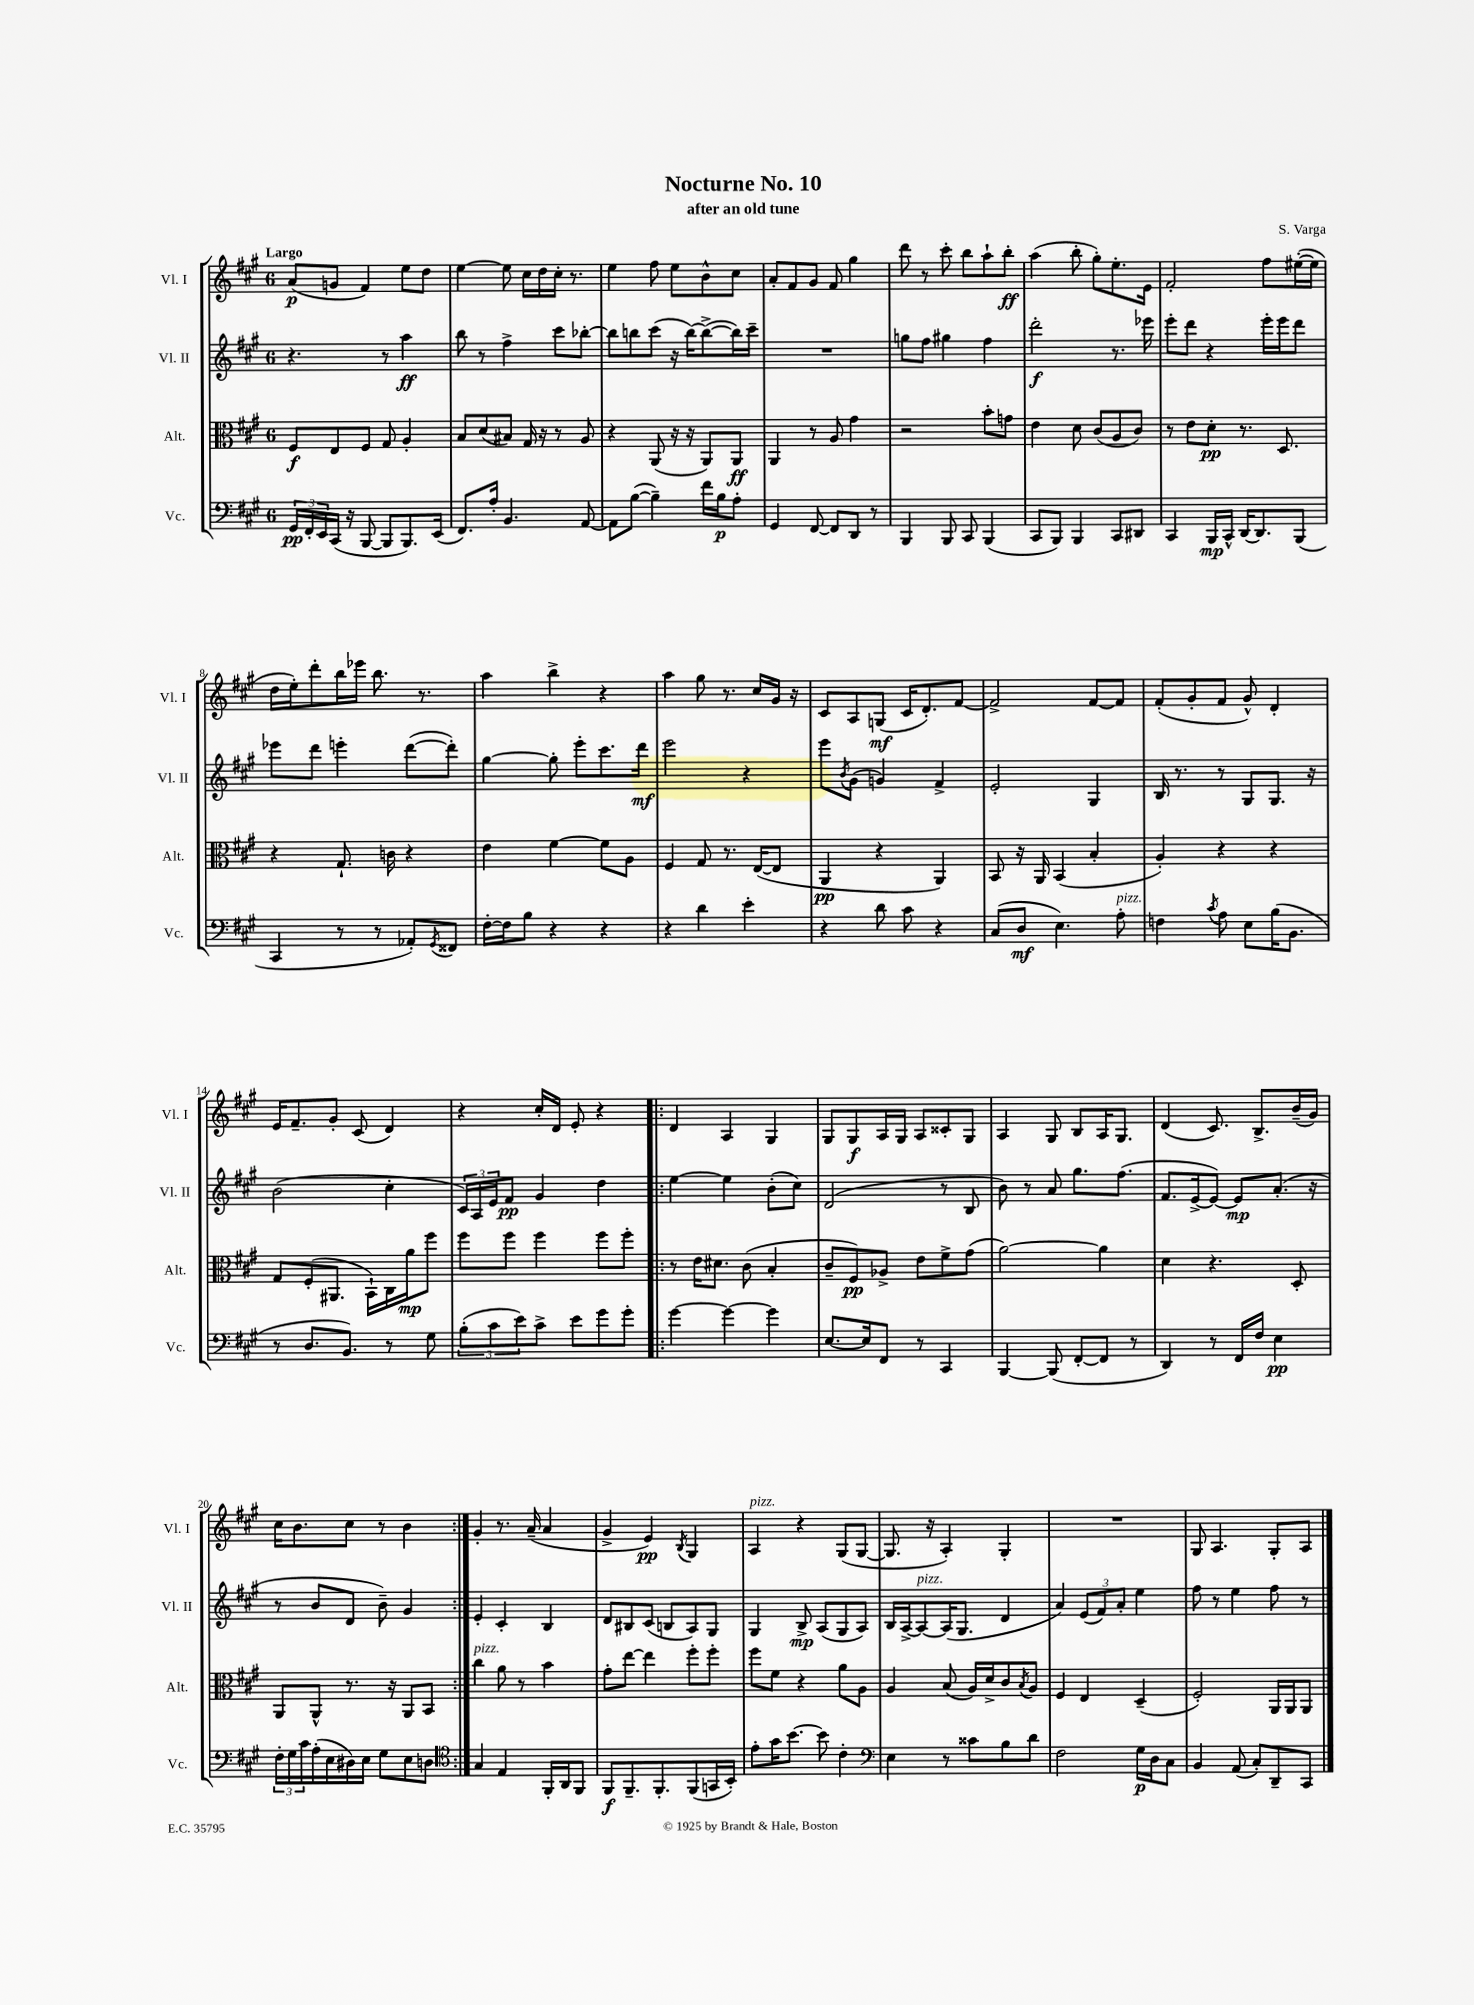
\header { title = "Nocturne No. 10" composer = "S. Varga" subtitle = "after an old tune" }
<<
\new StaffGroup <<
\new Staff = "s0" \with { instrumentName = "Vl. I" shortInstrumentName = "Vl. I" } {
    \clef treble \key a \major \once \override Staff.TimeSignature.style = #'single-digit \time 6/8 \tempo "Largo"
    a'8\p( g'8 fis'4) e''8 d''8 |
    e''4~ e''8 cis''16 d''16 cis''16-. r8. |
    e''4 fis''8 e''8 b'8-^ cis''8 |
    a'8-. fis'8 gis'8 fis'8 gis''4 |
    d'''8 r8 cis'''8-. b''8 a''8-! b''8-.\ff |
    a''4( b''8-. gis''8-.) e''8.-. e'16 |
    fis'2-. fis''8 eis''16~-.( eis''16 |
    d''16 e''16-.) d'''8-. b''16 ees'''16 b''8. r8. |
    a''4 b''4-> r4 |
    a''4 gis''8 r8. cis''16 gis'16 r16 |
    cis'8 a8 g8\mf( cis'16 d'8.-.) fis'8~ |
    fis'2-> fis'8~ fis'8 |
    fis'8-.( gis'8-. fis'8 gis'8-^) d'4-. |
    e'16 fis'8.-- gis'8-. cis'8( d'4) |
    r4 cis''16-. d'16 e'8-. r4 |
    \repeat volta 2 { d'4 a4 gis4 |
    gis8 gis8\f a16 gis16 a8 cisis'8-. gis8 |
    a4 gis8 b8 a16 gis8. |
    d'4( cis'8.) b8.-> b'16--( gis'16) |
    cis''16 b'8. cis''8 r8 b'4 | }
    gis'4-. r8. a'16--( a'4 |
    gis'4-> e'4\pp) \acciaccatura { b8 } gis4 |
    a4^\markup { \italic "pizz." } r4 gis8( gis8~ |
    gis8. r16 a4-.) gis4-. |
    R2. |
    gis8 a4. gis8-. a8 \bar "|." |
}
\new Staff = "s1" \with { instrumentName = "Vl. II" shortInstrumentName = "Vl. II" } {
    \clef treble \key a \major \once \override Staff.TimeSignature.style = #'single-digit \time 6/8
    r4. r8 a''4\ff |
    b''8 r8 fis''4-> cis'''8 bes''8~-. |
    bes''8 b''8 cis'''8( r16 b''16~) b''8~->( b''16) cis'''16-- |
    R2. |
    g''8 fis''8 gis''4 fis''4 |
    d'''2-.\f r8. ees'''16 |
    e'''8-. d'''8 r4 e'''16-. e'''16 d'''8 |
    ees'''8 d'''8 e'''4-. d'''8~( d'''8-.) |
    gis''4~ gis''8-. e'''8-. cis'''8. d'''16\mf |
    e'''2 r4 |
    e'''8 \acciaccatura { b'8 } gis'8( g'4) fis'4-> |
    e'2-. gis4 |
    b16 r8. r8 gis8 gis8. r16 |
    b'2( cis''4-. |
    \tuplet 3/2 { cis'16) a16 e'16 } fis'8\pp gis'4 d''4 |
    \repeat volta 2 { e''4~ e''4 b'8-.( cis''8) |
    d'2( r8 b8 |
    b'8) r8 a'8 gis''8. fis''8.( |
    fis'8. e'16~-> e'8~) e'8\mp a'8.-.( r16 |
    r8 b'8 d'8 b'8--) gis'4 | }
    e'4-. cis'4-. b4 |
    d'8 bis8 cis'8( b8 a8) gis8 |
    gis4 b8->\mp a8( gis8 a8) |
    b16 a16~-> a8~^\markup { \italic "pizz." } a16( gis8. d'4 |
    a'4) \tuplet 3/2 { e'8( fis'8) a'8-. } e''4 |
    fis''8 r8 e''4 fis''8 r8 \bar "|." |
}
\new Staff = "s2" \with { instrumentName = "Alt." shortInstrumentName = "Alt." } {
    \clef alto \key a \major \once \override Staff.TimeSignature.style = #'single-digit \time 6/8
    fis8\f e8 fis8 gis8 a4-. |
    b8 d'8( bis8) gis16 r16 r8 a8 |
    r4 a,8( r16 r16 a,8) a,8\ff |
    a,4 r8 a8 gis'4 |
    r2 b'8-. g'8 |
    e'4 d'8 cis'8( a8 cis'8) |
    r8 e'8 d'8-.\pp r8. d8. |
    r4 gis8.-! c'16 r4 |
    e'4 fis'4~ fis'8 a8 |
    fis4 gis8 r8. e16~( e8 |
    a,4\pp r4 a,4) |
    b,8 r16 a,16 b,4( b4-. |
    a4-.) r4 r4 |
    gis8 fis8-.( ais,8. b,16-!) cis16 a'16\mp fis''8 |
    fis''8 fis''8 fis''4 fis''8 fis''8-. |
    \repeat volta 2 { r8 e'16 dis'8. cis'8( b4-. |
    cis'8-- fis8\pp) aes8-> e'8 fis'8-> gis'8( |
    a'2~) a'4 |
    d'4 r4. d8-. |
    a,8 a,8-^ r8. r16 a,8 b,8 | }
    cis''4^\markup { \italic "pizz." } a'8 r8 b'4 |
    gis'8-. e''8~ e''4 fis''8-. fis''8-. |
    fis''8 fis'8 r4 a'8 a8 |
    a4 b8( a16) d'16-> cis'8 \acciaccatura { b8 } a8 |
    fis4 e4 d4--( |
    fis2-.) a,16 a,16 a,8 \bar "|." |
}
\new Staff = "s3" \with { instrumentName = "Vc." shortInstrumentName = "Vc." } {
    \clef bass \key a \major \once \override Staff.TimeSignature.style = #'single-digit \time 6/8
    \tuplet 3/2 { gis,16\pp fis,16-. e,16 } cis,16( r16 b,,8~ b,,8 b,,8.) e,16( |
    fis,8.) a16-. b,4. a,8~ |
    a,8 b8~( b4--) fis'16 b16\p a8-. |
    gis,4 fis,8~ fis,8 d,8 r8 |
    b,,4 b,,8 cis,8 b,,4( |
    cis,8 b,,8) b,,4 cis,8 dis,8 |
    cis,4 b,,16\mp cis,16-^ d,16~ d,8. b,,8( |
    cis,4 r8 r8 aes,8-.) \acciaccatura { gis,8 } fisis,8 |
    fis16~-. fis16 b8 r4 r4 |
    r4 d'4 e'4-. |
    r4 d'8 cis'8 r4 |
    cis8( d8\mf e4.) a8-.^\markup { \italic "pizz." } |
    f4 \acciaccatura { cis'8 } a8 e8 b16( b,8. |
    r8 d8. b,8.) r8 gis8 |
    \tuplet 3/2 { b8-.( cis'8 e'8) } cis'8-> e'8 gis'8 gis'8-. |
    \repeat volta 2 { gis'4~ gis'4~ gis'4 |
    e8.~ e16 fis,8 r8 cis,4 |
    b,,4~ b,,8( fis,8~-. fis,8 r8 |
    d,4) r8 fis,16 fis16 e4\pp |
    \tuplet 3/2 { fis16-. gis16 cis'16 } a16-.( e16 dis16) e16 gis8 e8 d8 | }
    \clef tenor gis4 e4 fis,16-. a,16 fis,8 |
    fis,8\f fis,8.-- fis,8.-. fis,8( g,16 b,16-.) |
    e'8-. gis'16 b'8.~ b'8 cis'4-. |
    \clef bass e4 r8 cisis'8 b8 d'8 |
    fis2 gis16\p d16 cis8 |
    b,4 a,8( cis8-.) d,8-- cis,8 \bar "|." |
}
>>
>>
